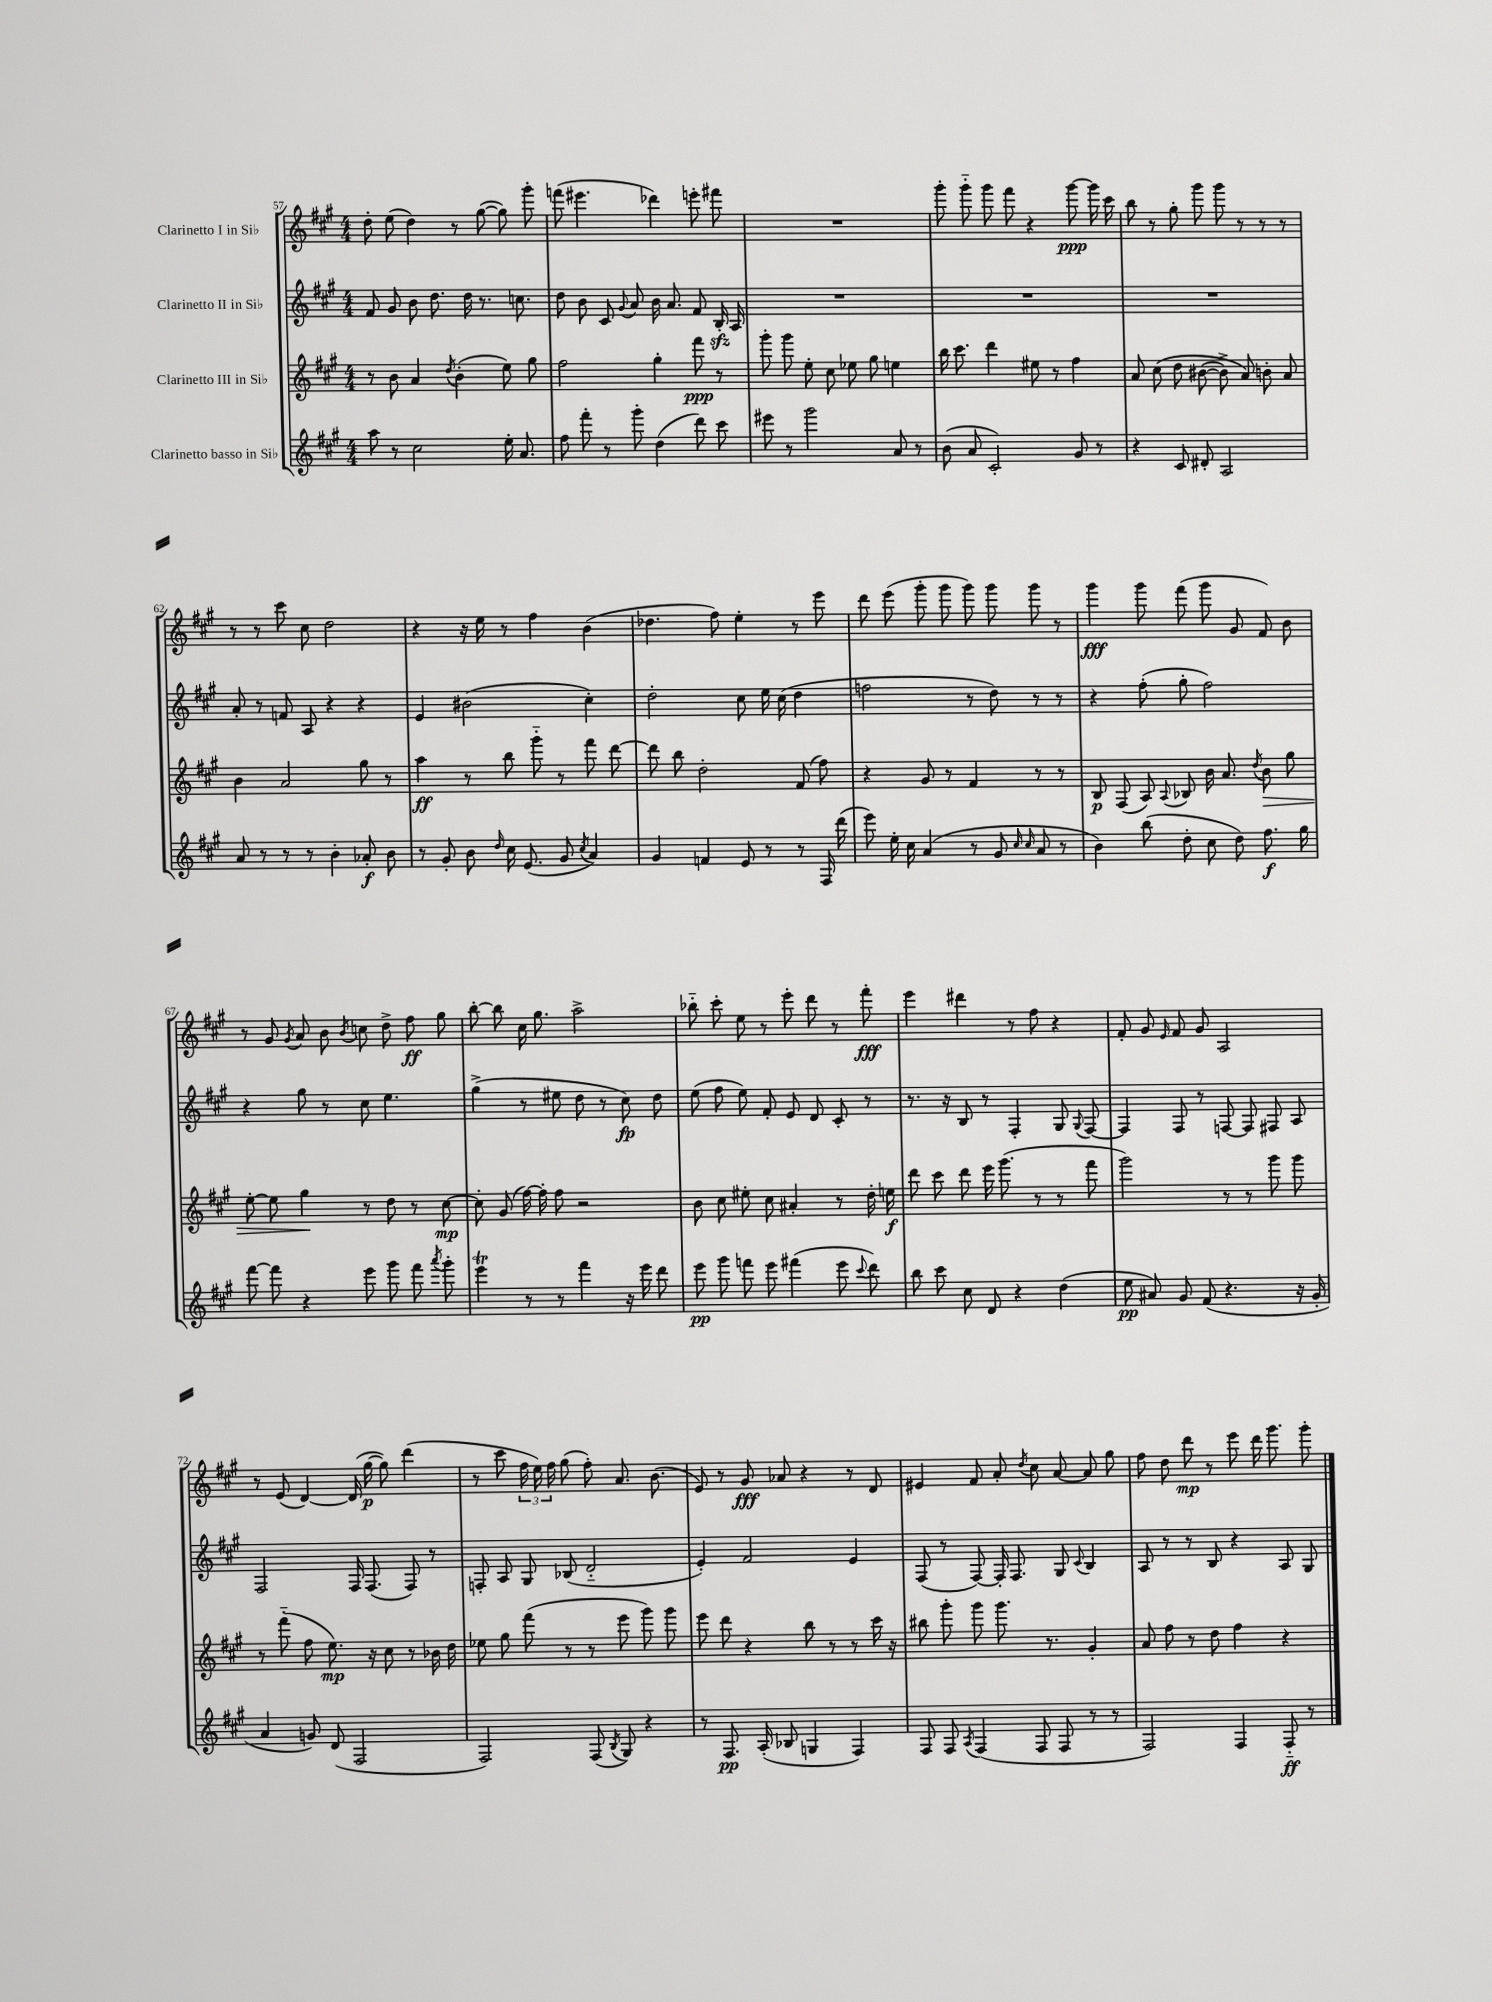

**kern	**dynam	**kern	**dynam	**kern	**dynam	**kern	**dynam
*part4	*part4	*part3	*part3	*part2	*part2	*part1	*part1
*staff4	*staff4	*staff3	*staff3	*staff2	*staff2	*staff1	*staff1
*I"Clarinetto basso in Si♭	*	*I"Clarinetto III in Si♭	*	*I"Clarinetto II in Si♭	*	*I"Clarinetto I in Si♭	*
*clefG2	*	*clefG2	*	*clefG2	*	*clefG2	*
*k[f#c#g#]	*	*k[f#c#g#]	*	*k[f#c#g#]	*	*k[f#c#g#]	*
*M4/4	*	*M4/4	*	*M4/4	*	*M4/4	*
=57	=57	=57	=57	=57	=57	=57	=57
8aa\	.	8r	.	8f#/	.	8dd'\	.
8r	.	8b\	.	8g#/	.	(8ee\	.
2cc#\	.	4a/	.	8b\	.	4dd\)	.
.	.	.	.	8.dd\	.	.	.
.	.	8qdd/	.	.	.	.	.
.	.	(4b'\	.	.	.	8r	.
.	.	.	.	16dd\	.	.	.
.	.	.	.	8.r	.	([8gg#\	.
16ee'\	.	8ee\)	.	.	.	8gg#\])	.
8.a/	.	.	.	8.ccn\	.	.	.
.	.	8gg#\	.	.	.	8ggg#'\	.
=58	=58	=58	=58	=58	=58	=58	=58
8ff#\	.	2ff#\	.	8dd\	.	(8fffn\	.
8fff#'\	.	.	.	8b\	.	4.eee#X\	.
8r	.	.	.	8c#/	.	.	.
.	.	.	.	8qqg#/	.	.	.
8ggg#'\	.	.	.	8a/	.	.	.
(4dd\	.	4gg#'\	.	16b\	.	4ddd-X\)	.
.	.	.	.	8.a/	.	.	.
8ddd\)	.	8fff#\	ppp	8f#/	.	8eeen'\	.
8ccc#\	.	8r	.	16Bzz'/	.	8fff#X\	.
.	.	.	.	16A/	.	.	.
=59	=59	=59	=59	=59	=59	=59	=59
8eee#X\	.	8ggg#'\	.	1r	.	1r	.
8r	.	8ggg#\	.	.	.	.	.
2ggg#\	.	8ee'\	.	.	.	.	.
.	.	8cc#\	.	.	.	.	.
.	.	8ee-X\	.	.	.	.	.
.	.	8gg#\	.	.	.	.	.
8a/	.	4een\	.	.	.	.	.
8r	.	.	.	.	.	.	.
=60	=60	=60	=60	=60	=60	=60	=60
(8b\	.	16bb\	.	1r	.	8ggg#'\	.
.	.	8.ccc#\	.	.	.	.	.
8a/	.	.	.	.	.	8ggg#\	.
2c#'/)	.	4ddd\	.	.	.	8ggg#\	.
.	.	.	.	.	.	8fff#\	.
.	.	8ee#X\	.	.	.	4r	.
.	.	8r	.	.	.	.	.
8g#/	.	4ff#\	.	.	.	[8ggg#\	ppp
8r	.	.	.	.	.	16ggg#\]	.
.	.	.	.	.	.	16ccc#\	.
=61	=61	=61	=61	=61	=61	=61	=61
4r	.	8a/	.	1r	.	8bb\	.
.	.	(8cc#\	.	.	.	8r	.
8c#/	.	8dd\	.	.	.	8gg#'\	.
8d#X'/	.	([8b#X\	.	.	.	8ggg#\	.
2A/	.	8b#^\])	.	.	.	8ggg#\	.
.	.	8a/)	.	.	.	8r	.
.	.	8bn'\	.	.	.	8r	.
.	.	8a/	.	.	.	8r	.
!!LO:LB:g=z
=62	=62	=62	=62	=62	=62	=62	=62
8a/	.	4b\	.	8a'/	.	8r	.
8r	.	.	.	8r	.	8r	.
8r	.	2a/	.	8fn/	.	8ccc#\	.
8r	.	.	.	8A/	.	8cc#\	.
4b'\	.	.	.	4r	.	2dd\	.
8a-X'/	f	8gg#\	.	4r	.	.	.
8b\	.	8r	.	.	.	.	.
=63	=63	=63	=63	=63	=63	=63	=63
8r	.	4aa\	ff	4e/	.	4r	.
8g#'/	.	.	.	.	.	.	.
8b\	.	8r	.	(2b#X\	.	16r	.
.	.	.	.	.	.	16ee\	.
16qqdd/	.	.	.	.	.	.	.
16cc#\	.	8bb\	.	.	.	8r	.
(8.e/	.	.	.	.	.	.	.
.	.	8ggg#\	.	.	.	4ff#\	.
8g#/	.	8r	.	.	.	.	.
8qcc#/	.	.	.	.	.	.	.
4a/)	.	8fff#\	.	4cc#'\)	.	(4b\	.
.	.	[8ddd\	.	.	.	.	.
=64	=64	=64	=64	=64	=64	=64	=64
4g#/	.	8ddd\]	.	2dd'\	.	4.dd-X\	.
.	.	8bb\	.	.	.	.	.
4fn/	.	2dd'\	.	.	.	.	.
.	.	.	.	.	.	8ff#\)	.
8e/	.	.	.	8cc#\	.	4ee'\	.
8r	.	.	.	16ee\	.	.	.
.	.	.	.	(16cc#\	.	.	.
8r	.	(8f#/	.	4dd\	.	8r	.
16F#/	.	8ff#\)	.	.	.	8eee\	.
(16ddd\	.	.	.	.	.	.	.
=65	=65	=65	=65	=65	=65	=65	=65
8eee\)	.	4r	.	2ffn\	.	8ddd\	.
16ee'\	.	.	.	.	.	(8eee\	.
16cc#\	.	.	.	.	.	.	.
(4a/	.	8g#/	.	.	.	8ggg#'\	.
.	.	8r	.	.	.	8ggg#\	.
8r	.	4f#/	.	8r	.	8ggg#\)	.
8g#/	.	.	.	8dd\)	.	8ggg#\	.
16qqcc#/	.	.	.	.	.	.	.
16qqcc#/	.	.	.	.	.	.	.
8a/	.	8r	.	8r	.	8ggg#\	.
8r	.	8r	.	8r	.	8r	.
=66	=66	=66	=66	=66	=66	=66	=66
4b\)	.	8B/	p	4r	.	4ggg#\	fff
.	.	(8F#/	.	.	.	.	.
(8bb\	.	8A/)	.	(8ff#'\	.	8ggg#\	.
.	.	8qqA/	.	.	.	.	.
8dd'\	.	8B-X/	.	8gg#'\	.	(8fff#\	.
8cc#\	.	16b\	.	2ff#\)	.	8ggg#\	.
.	.	8.a/	.	.	.	.	.
8dd\)	.	.	.	.	.	8g#/	.
.	.	8qdd/	.	.	.	.	.
!	!	!	!LO:HP:b	!	!	!	!
8.ff#\	f	8b\	>	.	.	8f#/)	.
.	.	8gg#\	.	.	.	8b\	.
16gg#\	.	.	.	.	.	.	.
!!LO:LB:g=z
=67	=67	=67	=67	=67	=67	=67	=67
[8fff#\	.	[8ee'\	.	4r	.	8r	.
8fff#\]	.	8ee\]	.	.	.	8g#/	.
.	.	.	.	.	.	8qg#/	.
4r	.	4gg#\	.	8gg#\	.	8a/	.
.	.	.	.	8r	.	8b\	.
.	.	.	.	.	.	8qb/	.
8eee\	.	8r	]	8cc#\	.	8ccn\	.
8ggg#\	.	8dd\	.	4.ee\	.	8dd^\	.
8fff#\	.	8r	.	.	.	8ff#\	ff
8qaaa/	.	.	.	.	.	.	.
8ggg#'\	.	[8cc#\	mp	.	.	8gg#\	.
=68	=68	=68	=68	=68	=68	=68	=68
4eeeT\	.	8cc#'\]	.	(4gg#^\	.	[8bb'\	.
.	.	(8g#/	.	.	.	8bb\]	.
8r	.	[16ff#\)	.	8r	.	16cc#\	.
.	.	16ff#'\]	.	.	.	8.gg#\	.
8r	.	8ff#\	.	8ee#X\	.	.	.
4fff#\	.	2r	.	8dd\	.	2aa^\	.
.	.	.	.	8r	.	.	.
16r	.	.	.	8cc#\)	fp	.	.
16eee\	.	.	.	.	.	.	.
8ddd\	.	.	.	8dd\	.	.	.
=69	=69	=69	=69	=69	=69	=69	=69
8eee\	pp	8b\	.	(8ee\	.	8bb-X\	.
8ggg#\	.	8cc#\	.	8ff#\	.	8ccc#'\	.
8fffn\	.	8ee#X'\	.	8ee\)	.	8ee\	.
8eee\	.	8cc#\	.	8f#'/	.	8r	.
(4fff#X\	.	4a#X'/	.	8e/	.	8eee'\	.
.	.	.	.	8d/	.	8ddd\	.
8eee\	.	8r	.	8c#'/	.	8r	.
8qqccc#/	.	.	.	.	.	.	.
8ddd\)	.	16dd'\	.	8r	.	8fff#'\	fff
.	.	16een\	f	.	.	.	.
=70	=70	=70	=70	=70	=70	=70	=70
8bb\	.	8ddd\	.	8.r	.	4eee\	.
8ccc#\	.	8ccc#\	.	.	.	.	.
.	.	.	.	16r	.	.	.
8cc#\	.	8ddd\	.	8B/	.	4ddd#X\	.
8d/	.	16eee\	.	8r	.	.	.
.	.	(8.ggg#\	.	.	.	.	.
4r	.	.	.	4F#'/	.	8r	.
.	.	8r	.	.	.	8ff#\	.
(4dd\	.	8r	.	8G#/	.	4r	.
.	.	.	.	8qqG#/	.	.	.
.	.	8fff#\	.	[8F#/	.	.	.
=71	=71	=71	=71	=71	=71	=71	=71
8ee\	pp	2ggg#\)	.	4F#/]	.	8f#'/	.
8a#X/)	.	.	.	.	.	8g#/	.
.	.	.	.	.	.	16qqe/	.
8g#/	.	.	.	8F#/	.	8f#/	.
(8f#/	.	.	.	8r	.	8g#/	.
4.r	.	8r	.	[8Fn/	.	2A/	.
.	.	8r	.	8F/]	.	.	.
.	.	8ggg#\	.	8F#X/	.	.	.
16r	.	8ggg#\	.	8A/	.	.	.
16g#'/	.	.	.	.	.	.	.
!!LO:LB:g=z
=72	=72	=72	=72	=72	=72	=72	=72
4a/	.	8r	.	2F#/	.	8r	.
.	.	(8fff#\	.	.	.	(8e/	.
8gn/)	.	8ff#\	.	.	.	[4d/)	.
(8d/	.	8.ee\)	mp	.	.	.	.
2F#/	.	.	.	16F#/	.	(16d/]	.
.	.	16r	.	(8.F#/	.	[16gg#\	p
.	.	8cc#\	.	.	.	8gg#\])	.
.	.	8r	.	8F#/)	.	(4ddd\	.
.	.	16b-X\	.	8r	.	.	.
.	.	16dd\	.	.	.	.	.
=73	=73	=73	=73	=73	=73	=73	=73
2F#/)	.	8ee-X\	.	8Fn'/	.	8r	.
.	.	8gg#\	.	8A/	.	8ccc#\	.
.	.	(8fff#\	.	8G#/	.	24ff#\	.
.	.	.	.	.	.	24ee\)	.
.	.	.	.	.	.	24ff#\	.
.	.	8r	.	(8B-X/	.	(8gg#\	.
(8F#/	.	8r	.	2d/	.	8ff#'\)	.
8qB/	.	.	.	.	.	.	.
8G#/)	.	8eee\	.	.	.	8.a/	.
4r	.	8ggg#\)	.	.	.	.	.
.	.	.	.	.	.	(8.b\	.
.	.	8ggg#\	.	.	.	.	.
=74	=74	=74	=74	=74	=74	=74	=74
8r	.	8eee\	.	4e'/)	.	8e/)	.
8.F#/	pp	8ddd\	.	.	.	8r	.
.	.	4r	.	2f#/	.	8g#/	fff
(16A'/	.	.	.	.	.	.	.
8B-X/	.	.	.	.	.	8a-X/	.
4Gn/	.	8bb\	.	.	.	4r	.
.	.	8r	.	.	.	.	.
4F#/)	.	8r	.	4e/	.	8r	.
.	.	16ccc#\	.	.	.	8d/	.
.	.	16r	.	.	.	.	.
=75	=75	=75	=75	=75	=75	=75	=75
8F#/	.	8bb#X\	.	(8F#/	.	4e#X/	.
8F#/	.	8ggg#'\	.	8r	.	.	.
8qA/	.	.	.	.	.	.	.
(4F#/	.	8ggg#\	.	[8F#/)	.	8f#/	.
.	.	8.ggg#\	.	16F#'/]	.	8a'/	.
.	.	.	.	8.F#/	.	.	.
.	.	.	.	.	.	8qdd/	.
8F#/	.	.	.	.	.	8cc#\	.
.	.	8.r	.	.	.	.	.
8F#/	.	.	.	8G#/	.	[8a/	.
.	.	.	.	8qqc#/	.	.	.
8r	.	4g#'/	.	4B/	.	8a/]	.
8r	.	.	.	.	.	8gg#\	.
=76	=76	=76	=76	=76	=76	=76	=76
2F#/)	.	8a/	.	8A/	.	8ff#\	.
.	.	8ff#\	.	8r	.	8dd\	.
.	.	8r	.	8r	.	8ddd\	mp
.	.	8dd\	.	8B/	.	8r	.
4F#/	.	4ff#\	.	4r	.	8eee\	.
.	.	.	.	.	.	16ddd\	.
.	.	.	.	.	.	8.ggg#\	.
8F#/	ff	4r	.	8A/	.	.	.
8r	.	.	.	8G#/	.	8ggg#'\	.
==	==	==	==	==	==	==	==
*-	*-	*-	*-	*-	*-	*-	*-
